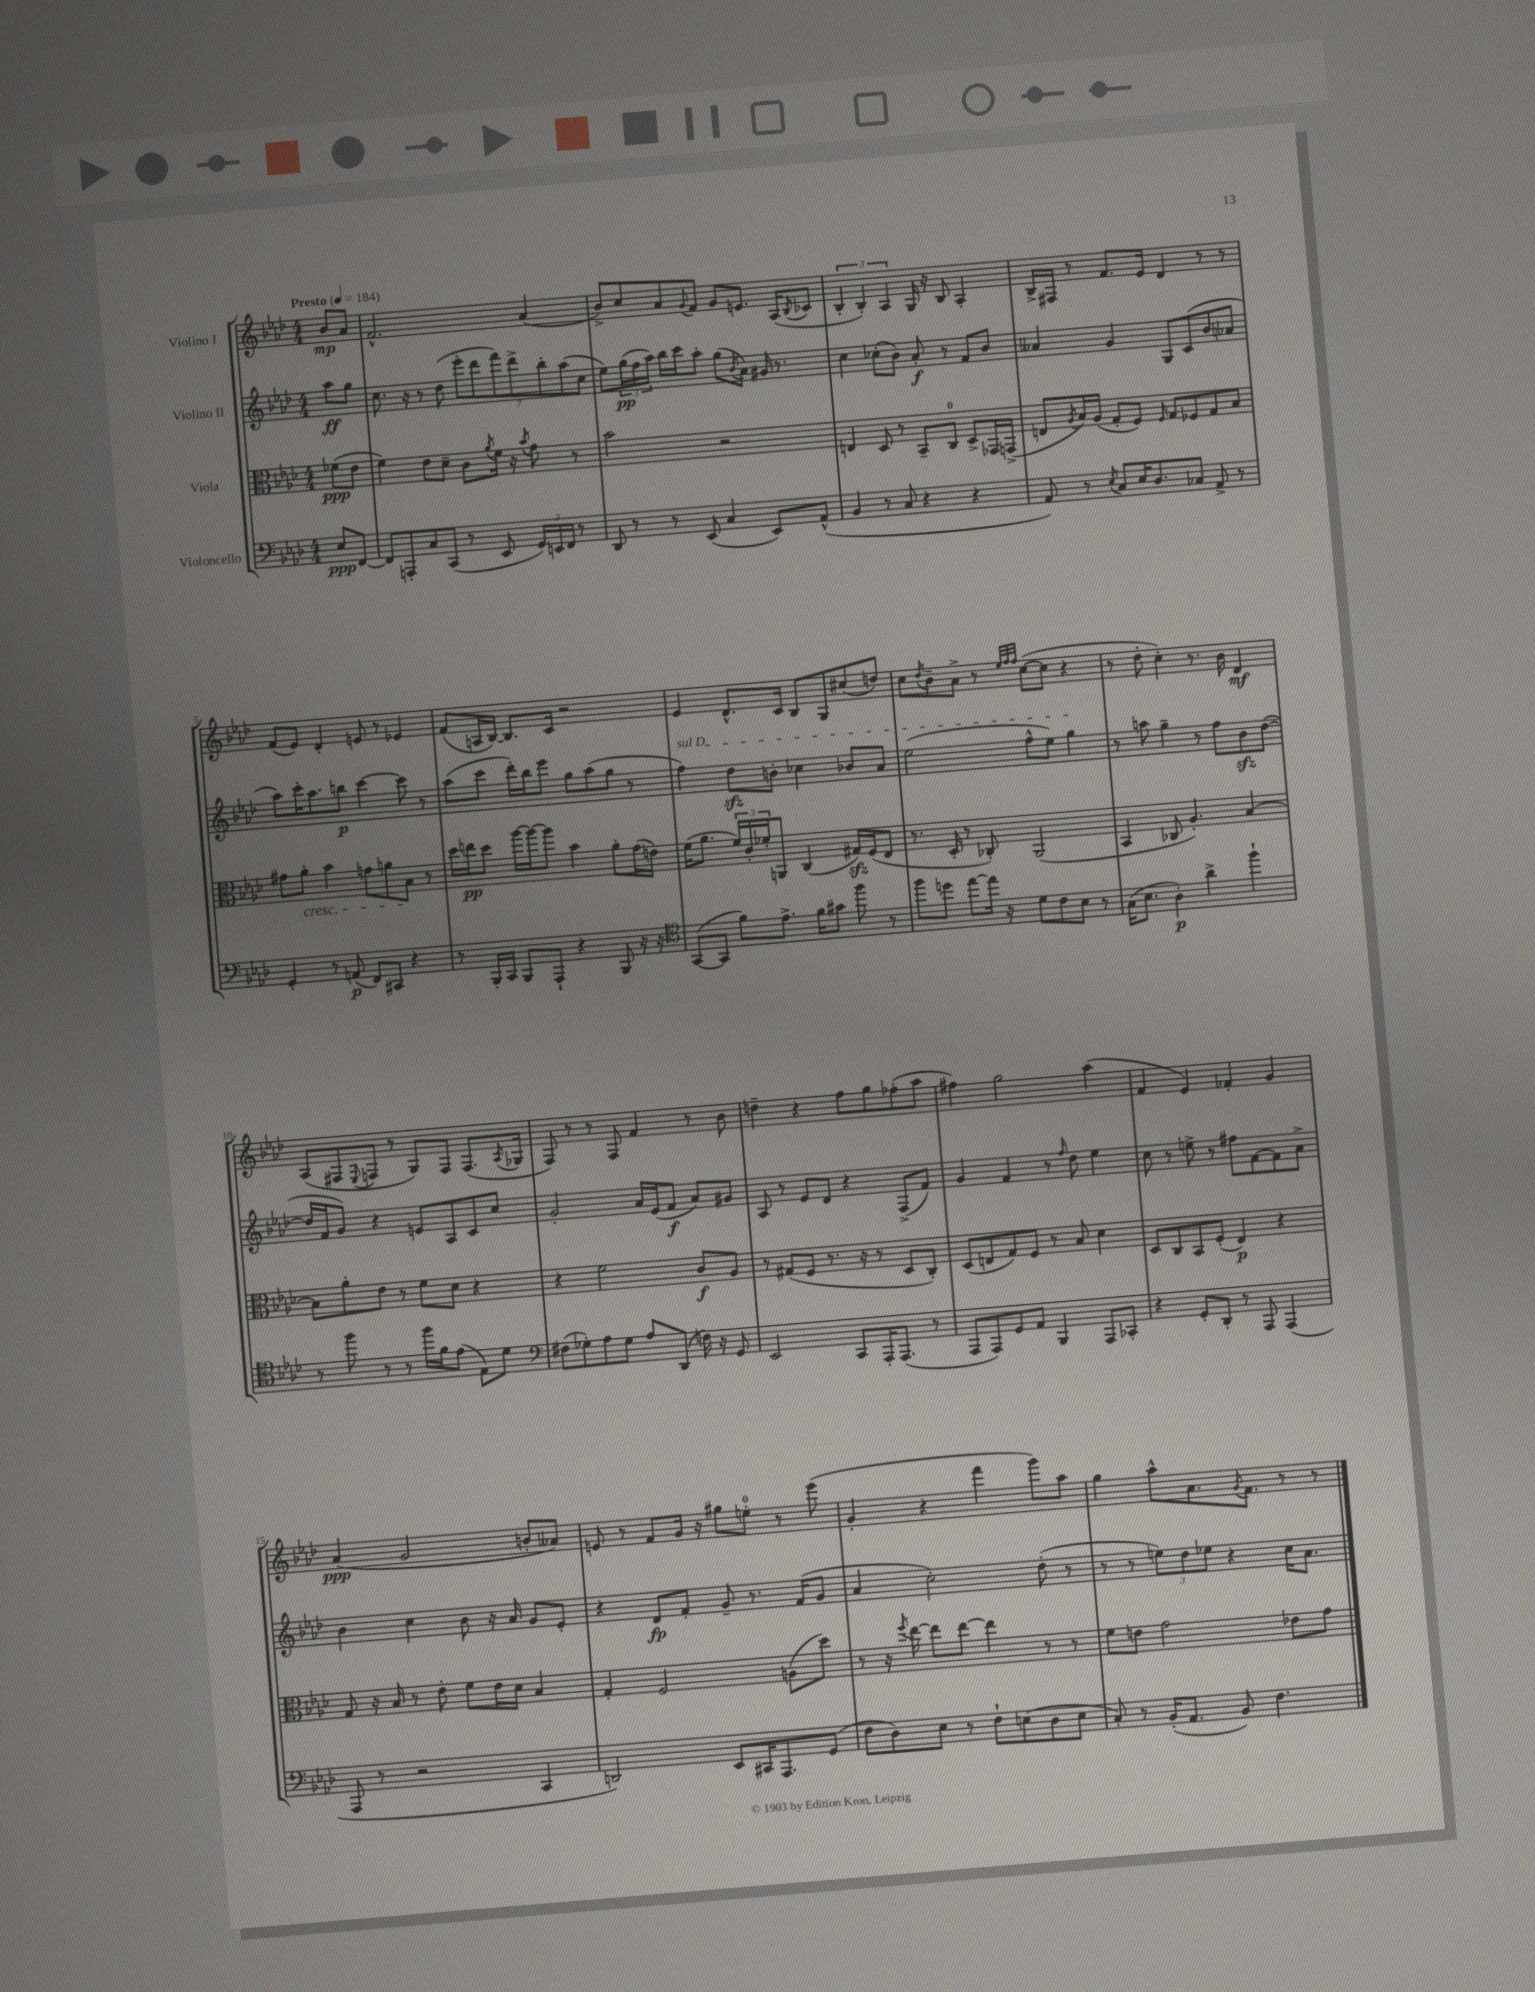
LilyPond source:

<<
\new StaffGroup <<
\new Staff = "s0" \with { instrumentName = "Violino I" } {
    \clef treble \key aes \major \numericTimeSignature \time 4/4 \partial 4 \tempo "Presto" 4 = 184
    bes'8\mp aes'8 |
    f'2.-^ aes'4( |
    bes'8->) c''8 aes'8 \appoggiatura { g'8 } f'8 g'8 e'8. aes16( \acciaccatura { bes8 } ces'8 |
    \tuplet 3/2 { bes4-. bes4-.) aes4 } g16 r16 bes8 aes4-. |
    bes16-> fis16 r8 f'8. ees'16 des'4 r8 r8 |
    f'8( ees'8) des'4-. e'8 r8 ees'4 |
    f'8( a16 bes16~) bes8. c'16 r2 |
    ees'4 des'8.-^ c'16 bes8 g8 cis''8( d''8) |
    c''8 \acciaccatura { des''8 } bes'8-- aes'8-> r8 \grace { ees''32 f''32 f''32 } c''8~( c''8 r4 |
    r8 des''8-. c''4-.) r8. bes'16 des'4\mf |
    aes8( fis8 \appoggiatura { ees8 } f8 r8 g8) f8 f8.( \acciaccatura { aes8 } ges16 |
    f8) r8 r8 f8 f'4 r8 bes'8 |
    d''4-- r4 f''8 g''8 fes''8-.( aes''8 |
    fis''4) g''2 aes''4( |
    f'4 ees'4) fes'4-. g'4 |
    aes'4\ppp( g'2 b'8-. aeses'8) |
    e'8 r8 f'8 g'16 r16 gis''8 e''8-0-. r8 ees'''8( |
    g'4-. r4 f'''4 g'''8) aes''8 |
    g''4 aes''8-^ aes'8. \acciaccatura { g'8 } f'8. r8 r8 \bar "|." |
}
\new Staff = "s1" \with { instrumentName = "Violino II" } {
    \clef treble \key aes \major \numericTimeSignature \time 4/4 \partial 4
    aes''8\ff g''8 |
    c''8. r16 r8 des''8( \tuplet 7/4 { ees'''8-. des'''8 f'''8) des'''8-> bes''8-. aes''8( c''8 } |
    ees''8) \tuplet 3/2 { g''16\pp( f''16 aes''16) } bes''16 c'''16 aes''8-. g''8( \acciaccatura { bes'8 } aes'8) gis'16 r8. |
    c''4 ces''8-.( bes'8) aes'8-.\f r8 f'8 bes'8 |
    aeses'4 g'4 g8 c'8( bes'8 aes'8 |
    aes''8) c'''16-. aes''8. b''8\p c'''4~ c'''8 r8 |
    aes''8( c'''8 des'''16-.) bes''16 ees'''8 g''8 aes''8( g''8 r8 |
    \once \override TextSpanner.bound-details.left.text = \markup { \italic "sul D" } f''4\startTextSpan) des''8\sfz b'8-. ces''4 bes'8 aes'8 |
    ees''2( f''8-^ ees''8) g''4\stopTextSpan |
    r8 a''8 g''4-- r8 f''8 bes'8\sfz des''8~( |
    des''16 f'16 g'8) r4 e'8 aes8 c'8 c''8 |
    g'2-. aes'16 ees'16( f'8\f aes'8) gis'8 |
    aes8 r8 ees'8 des'8 r4 f8->( f'8) |
    g'4 f'4 r8 \grace { f''16 } des''8 ees''4 |
    c''8 r8 e''8-> r8 fis''8 f'8~ f'8 aes'8-> |
    bes'4 c''4 bes'8 r16 aes'16 g'8 ees'8-. |
    r4 des'8\fp f'8-. g'8-- r8. f'16( g'8 |
    aes'4 c''2-.) des''8-.( r8 |
    r8 r8 \tuplet 3/2 { e''8) des''8 ees''8 } r4 c''16 aes'8. \bar "|." |
}
\new Staff = "s2" \with { instrumentName = "Viola" } {
    \clef alto \key aes \major \numericTimeSignature \time 4/4 \partial 4
    fes'8\ppp( ees'8 |
    f'4) ees'8 des'8-- c'8 \acciaccatura { aes'8 } f'16 r16 \acciaccatura { bes'8 } g'8 r8 |
    bes'2 r2 |
    e4 des8 r8 bes,8-- c8-0 des8-> ges,16 g,16->( |
    e8 \acciaccatura { aes8 } bes16) aes16( g8-. f8) \grace { f16 } g8 fes8 g8 bes8 |
    gis'8 aes'8-.\cresc bes'4 g'8 a'8 bes8\! r8 |
    des''16 e''16\pp des''8 aes''16~ aes''16~ aes''8 bes'4 aes'8-. g'16( e'16) |
    f'16( aes'8. \tuplet 3/2 { f'16) c'16-. fes'16-. } a,8 c4( gis16\sfz) f16( ees8 |
    r8. des16-. r8 ces8-.) aes,2( |
    bes,4 ces8 aes4.-.) bes4~ |
    bes8 aes'8-. ees'8 r8 f'8 des'8 r4 |
    r4 f'2 c'8\f aes8 |
    r8 gis8( f8 r8. r16 r8 des8 c8-.) |
    des8( e8 g8) f8 r8 bes8 des'4 |
    des8 c8 bes,8 f8-.( ees4\p) r4 |
    g8 r16 bes16 r8 ees'8-. f'8 ees'16 des'16 bes4 |
    g4-. f2 a8( des''8) |
    r8 r16 \acciaccatura { f''8 } ees''16~ ees''8 ees''8~ ees''4 r8 r8 |
    f'8 e'8 g'2 ees'8 g'8 \bar "|." |
}
\new Staff = "s3" \with { instrumentName = "Violoncello" } {
    \clef bass \key aes \major \numericTimeSignature \time 4/4 \partial 4
    ees8\ppp f,8~ |
    f,8 a,,8-. c8 c,8( r8 ees,8 \tuplet 3/2 { g,16) e,16 f,16 } r8 |
    des,8 r8 r8 ees,8( c4 ees,8) aes,8-^( |
    bes,4 r8 c8 r4 r4 |
    aes,8) r8 \acciaccatura { ees8 } c8 ees16 des8. ces8 aes,8-> r8 |
    g,4-. r8 a,8\p( f,8) cis,8 r4 |
    r8 bes,,16-. c,16 bes,,8 aes,,8-! r4 bes,,8 r16 r16 |
    \clef tenor g,8~( g,8 f'8) ees'8.-> f'16 gis'8 f''8 r8 |
    f''8 d''8 ees''8~ ees''16 r16 des'8 c'8 bes8 r8 |
    g16( bes8. aes4-.\p) aes'4-> f''4-! |
    r8 f''8 r8 r8 f''16 f'16 ees'8( ees8) des'8 |
    \clef bass fis8( ges8-.) aes8 ges8 aes8 des,8( f16) r16 g,8 |
    ees,2 c,8 aes,,16-. aes,,8.( r8 |
    aes,,8 aes,,8) g,8 aes,8 bes,,4 aes,,8 ces,8-. |
    r4 g,8-. des,8-. r8 aes,,8 aes,,4( |
    aes,,8 r8 r2 c,4 |
    d,2) ees,8 cis,16 aes,,8. g,8( |
    f8 des8) ees8 r8 f8-! e8( des8 e8 |
    c8-.) r8 bes,16-.( aes,8. bes,8) f4. \bar "|." |
}
>>
>>
